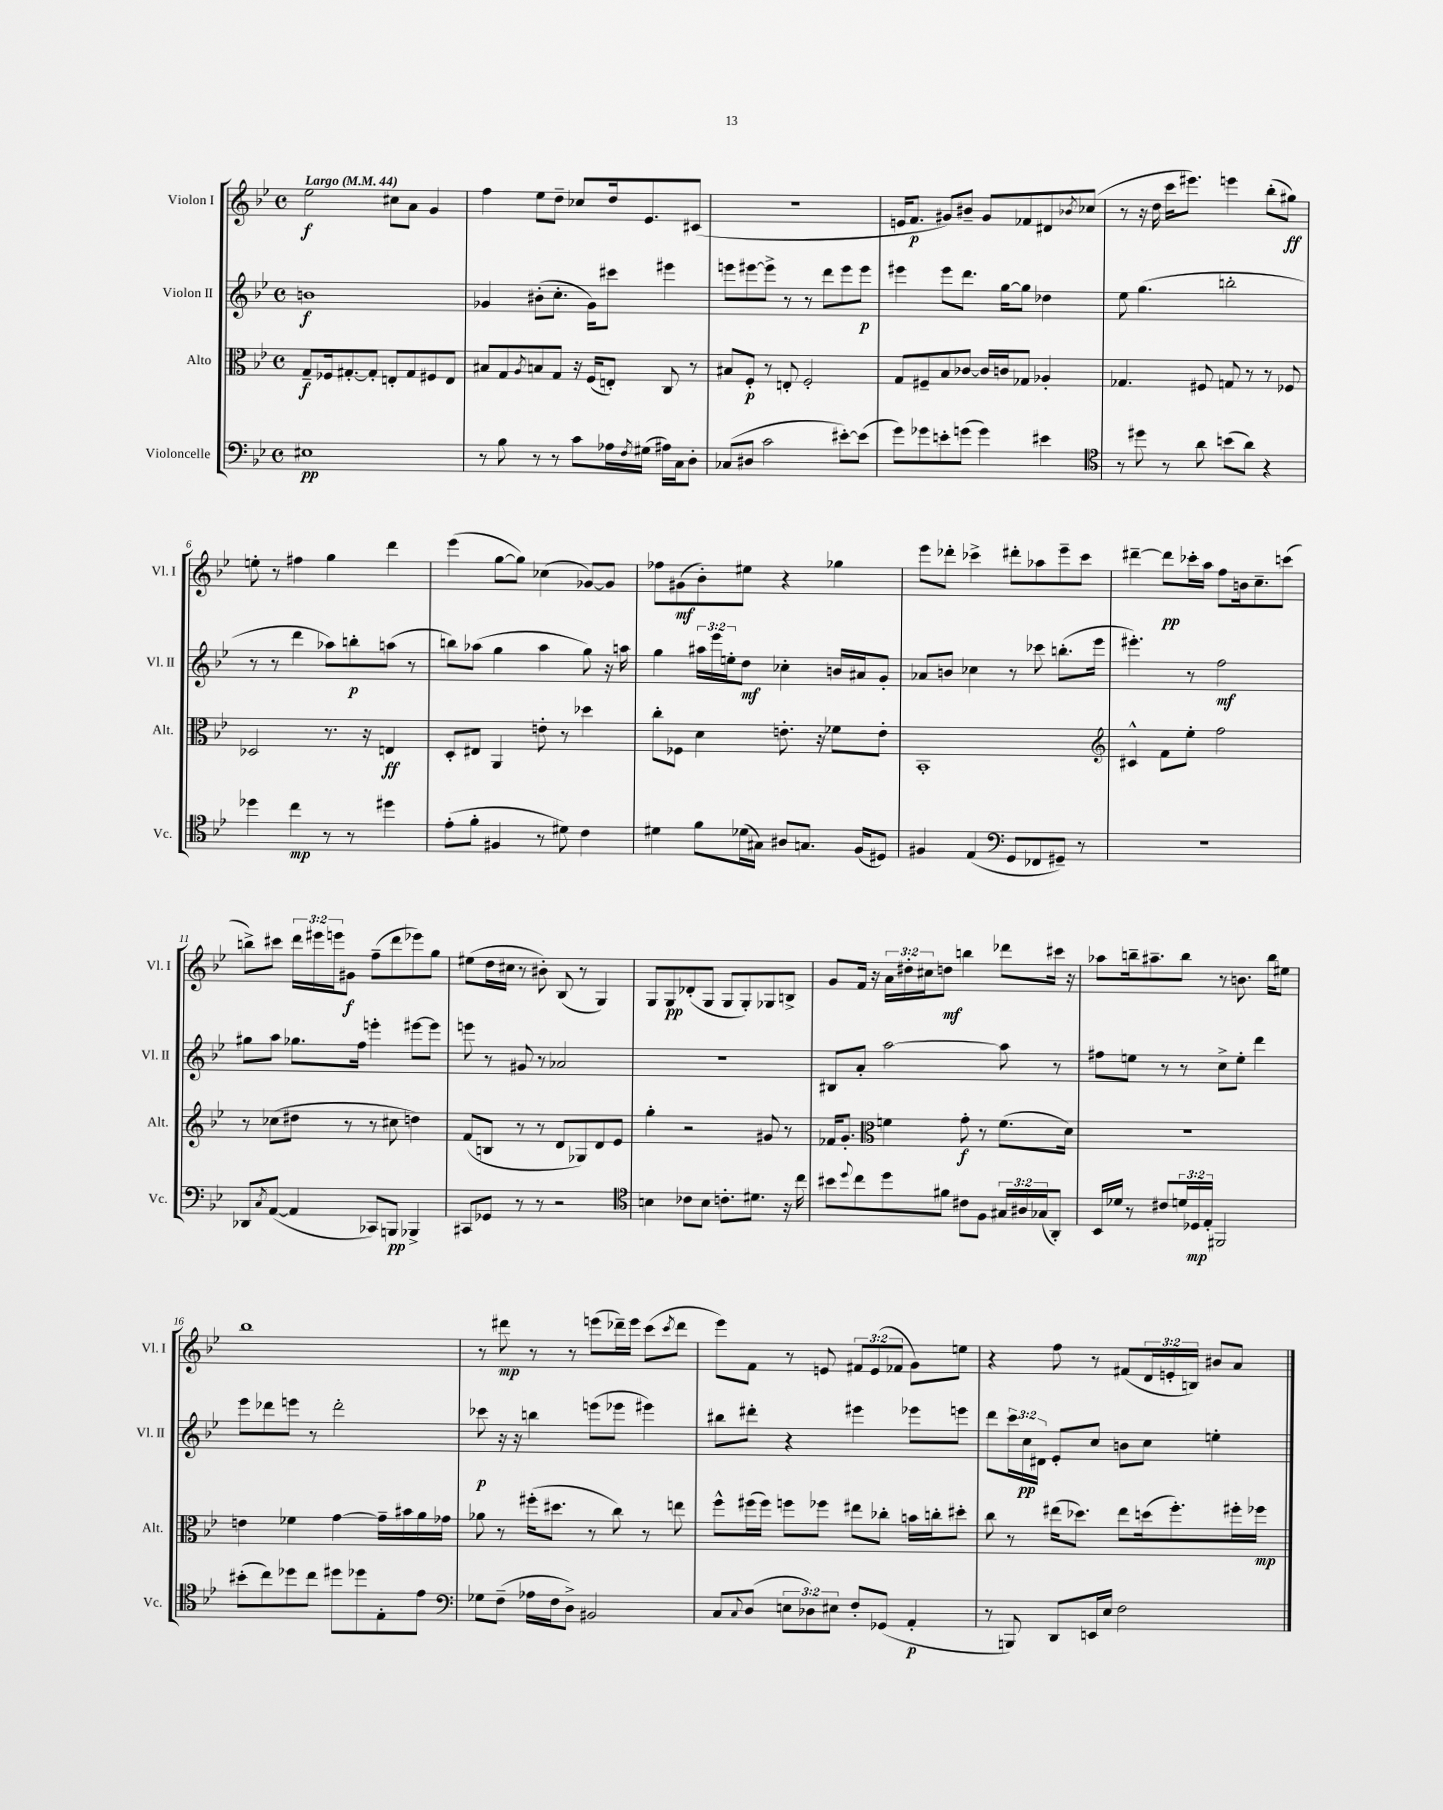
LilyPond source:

<<
\new StaffGroup <<
\new Staff = "s0" \with { instrumentName = "Violon I" shortInstrumentName = "Vl. I" } {
    \clef treble \key bes \major \defaultTimeSignature \time 4/4 \override Staff.TupletNumber.text = #tuplet-number::calc-fraction-text \tempo "Largo" 4 = 44
    ees''2\f cis''8 a'8 g'4 |
    f''4 ees''8 d''8-- ces''8 d''16 ees'8. cis'8( |
    R1 |
    e'16 f'8.\p gis'8) bis'8-- gis'8 fes'8 dis'8 \acciaccatura { bes'8 } ces''8( |
    r8 r16 d''16 c'''16 eis'''8.) e'''4 bes''8-.( gis''8\ff) |
    e''8-. r8 fis''4 g''4 d'''4 |
    ees'''4( g''8~ g''8) ces''4( ges'8~) ges'8 |
    fes''8 gis'8\mf( bes'8-.) eis''8 r4 ges''4 |
    ees'''8 des'''8-. ces'''4-> dis'''8-. aes''8 ees'''8-- ces'''8 |
    dis'''4~-- dis'''8\pp ces'''16-. a''16 f''8 b'16 c''8.-- c'''8( |
    b''8->) cis'''8 \tuplet 3/2 { d'''16 eis'''16 e'''16 } gis'8\f f''8--( d'''8 ees'''8) g''8 |
    eis''8( d''16 cis''16 r8 bis'8-.) bes8( r8 g4) |
    g8 g8\pp des'8-.( g8 g8 g8-.) ges8 b8-> |
    g'8 f'16 r16 \tuplet 3/2 { a'16 dis''16-. cis''16 } d''8\mf b''4 des'''8 cis'''16 r16 |
    aes''8 b''16-- ais''8.-- b''8 r8 b'8. b''16 eis''8 |
    bes''1 |
    r8 dis'''8\mp r8 r8 e'''8( des'''16--) e'''16 c'''8( \acciaccatura { c'''8 } des'''8 |
    ees'''8) f'8 r8 e'8 \tuplet 3/2 { fis'8 e'8( fes'8 } g'8) e''8 |
    r4 f''8 r8 fis'8( \tuplet 3/2 { d'16 e'16-. b16) } bis'8 a'8 \bar "|." |
}
\new Staff = "s1" \with { instrumentName = "Violon II" shortInstrumentName = "Vl. II" } {
    \clef treble \key bes \major \defaultTimeSignature \time 4/4 \override Staff.TupletNumber.text = #tuplet-number::calc-fraction-text
    b'1\f |
    ges'4 bis'8-.( c''8.-. ges'16) cis'''8 eis'''4 |
    e'''8 eis'''8~ eis'''8-> r8 r8 d'''8 eis'''8 eis'''8\p |
    eis'''4 eis'''8 d'''8. g''16~ g''8 des''4 |
    ees''8 g''4.( b''2-. |
    r8 r8 d'''4 aes''8) b''8-.\p a''8( r8 |
    b''8) aes''8( g''4 aes''4 g''8) r16 a''16 |
    g''4 \tuplet 3/2 { ais''16 ees'''16 e''16-. } d''8\mf ces''4-. b'16 ais'16 g'8-. |
    aes'8 b'8 ces''4 r8 ces'''8 b''8.-.( ees'''16 |
    eis'''4.-.) r8 f''2\mf |
    gis''8 a''8 ges''8. f''16 e'''4-. eis'''8~ eis'''8 |
    e'''8 r8 gis'8 r8 aes'2 |
    R1 |
    bis8 a'8-. a''2~ a''8 r8 |
    fis''8 e''8 r8 r8 c''8-> e''8-. d'''4 |
    ees'''8 des'''8 e'''8 r8 des'''2-. |
    ces'''8\p r16 r16 b''4 e'''8( ees'''8 eis'''4) |
    bis''8 dis'''8-. r4 eis'''4 ees'''8 e'''8 |
    d'''8 \tuplet 3/2 { c'''16 c''16\pp dis'16 } ees'8-. c''8 b'8 c''8 e''4-. \bar "|." |
}
\new Staff = "s2" \with { instrumentName = "Alto" shortInstrumentName = "Alt." } {
    \clef alto \key bes \major \defaultTimeSignature \time 4/4
    g8--\f fes16 gis8.~-. gis8-. e8-. gis8 fis8 e8 |
    bis8 g8 \acciaccatura { a8 } b8 g8 r16 f16( e8-.) c8 r8 |
    bis8 f8-.\p r8 e8-. f2-. |
    g8 fis8-- bes8 ces'8~ ces'16 c'16 ges8 aes4-. |
    ges4. fis8 g8 r8 r8 fes8 |
    des2 r8. r16 e4\ff |
    d8-. eis8 a,4 e'8-. r8 des''4 |
    c''8-. fes8 d'4 e'8.-. r16 fes'8 e'8-. |
    bes,1-. |
    \clef treble cis'4-^ f'8 ees''8-. f''2 |
    r8 ces''8( dis''8 r8 r8 cis''8 d''4) |
    f'8( b8 r8 r8 d'8 ges8) d'8 ees'8 |
    g''4-. r2 gis'8 r8 |
    fes'16 g'8.-. \clef alto f'4 g'8-.\f r8 f'8.( d'16) |
    R1 |
    e'4 fes'4 g'4~ g'16-- bis'16 a'16 ges'16 |
    aes'8 r8 fis''16-.( dis''8. r8 c''8) r8 e''8 |
    f''8-^ fis''16( fis''16) f''8 fes''8 eis''8 ces''8-. b'16 c''16-. dis''8-. |
    c''8 r8 eis''16( des''8.) eis''8 d''16( f''8.-.) fis''16-. fes''16\mp \bar "|." |
}
\new Staff = "s3" \with { instrumentName = "Violoncelle" shortInstrumentName = "Vc." } {
    \clef bass \key bes \major \defaultTimeSignature \time 4/4 \override Staff.TupletNumber.text = #tuplet-number::calc-fraction-text
    eis1\pp |
    r8 bes8 r8 r8 c'8 aes16 \acciaccatura { f8 } gis16( ais16) c16 d8-. |
    ces8( dis8 c'2 eis'8~-.) eis'8( |
    g'8) ges'8 e'8-. g'8( g'4) eis'4 |
    \clef tenor r8 dis''8 r8 a'8 b'8( a'8) r4 |
    des''4 c''4\mp r8 r8 dis''4 |
    ees'8-.( f'8-. fis4 r8 dis'8) c'4 |
    dis'4 f'8 des'16( gis16) ais8 g8. f16( dis8) |
    fis4 ees4( \clef bass g,8 fes,8 gis,8--) r8 |
    R1 |
    des,8 \acciaccatura { c8 } a,8~( a,4 ces,8) b,,8\pp bes,,4-> |
    cis,8 ges,8 r8 r8 r2 |
    \clef tenor b4 ces'8 b8 c'8.-. dis'8. r16 c''16 |
    bis'8 \appoggiatura { d''8 } c''8 d''8 fis'8 cis'8 f8 \tuplet 3/2 { gis16 ais16 ges16( } a,8-.) |
    bes,16 des'16 r8 cis'8 \tuplet 3/2 { d'16 des16\mp ees16-. } fis,2 |
    bis'8-.( c''8) des''8 c''8 dis''8 des''8 ees8-. ees'8 |
    \clef bass ges8 f8--( aes16 f16 d8->) bis,2 |
    c8 \appoggiatura { c8 } d8( \tuplet 3/2 { e8 des8) eis8 } f8-. ges,8( a,4-.\p |
    r8 b,,8) d,8 e,16 ees16 f2 \bar "|." |
}
>>
>>
